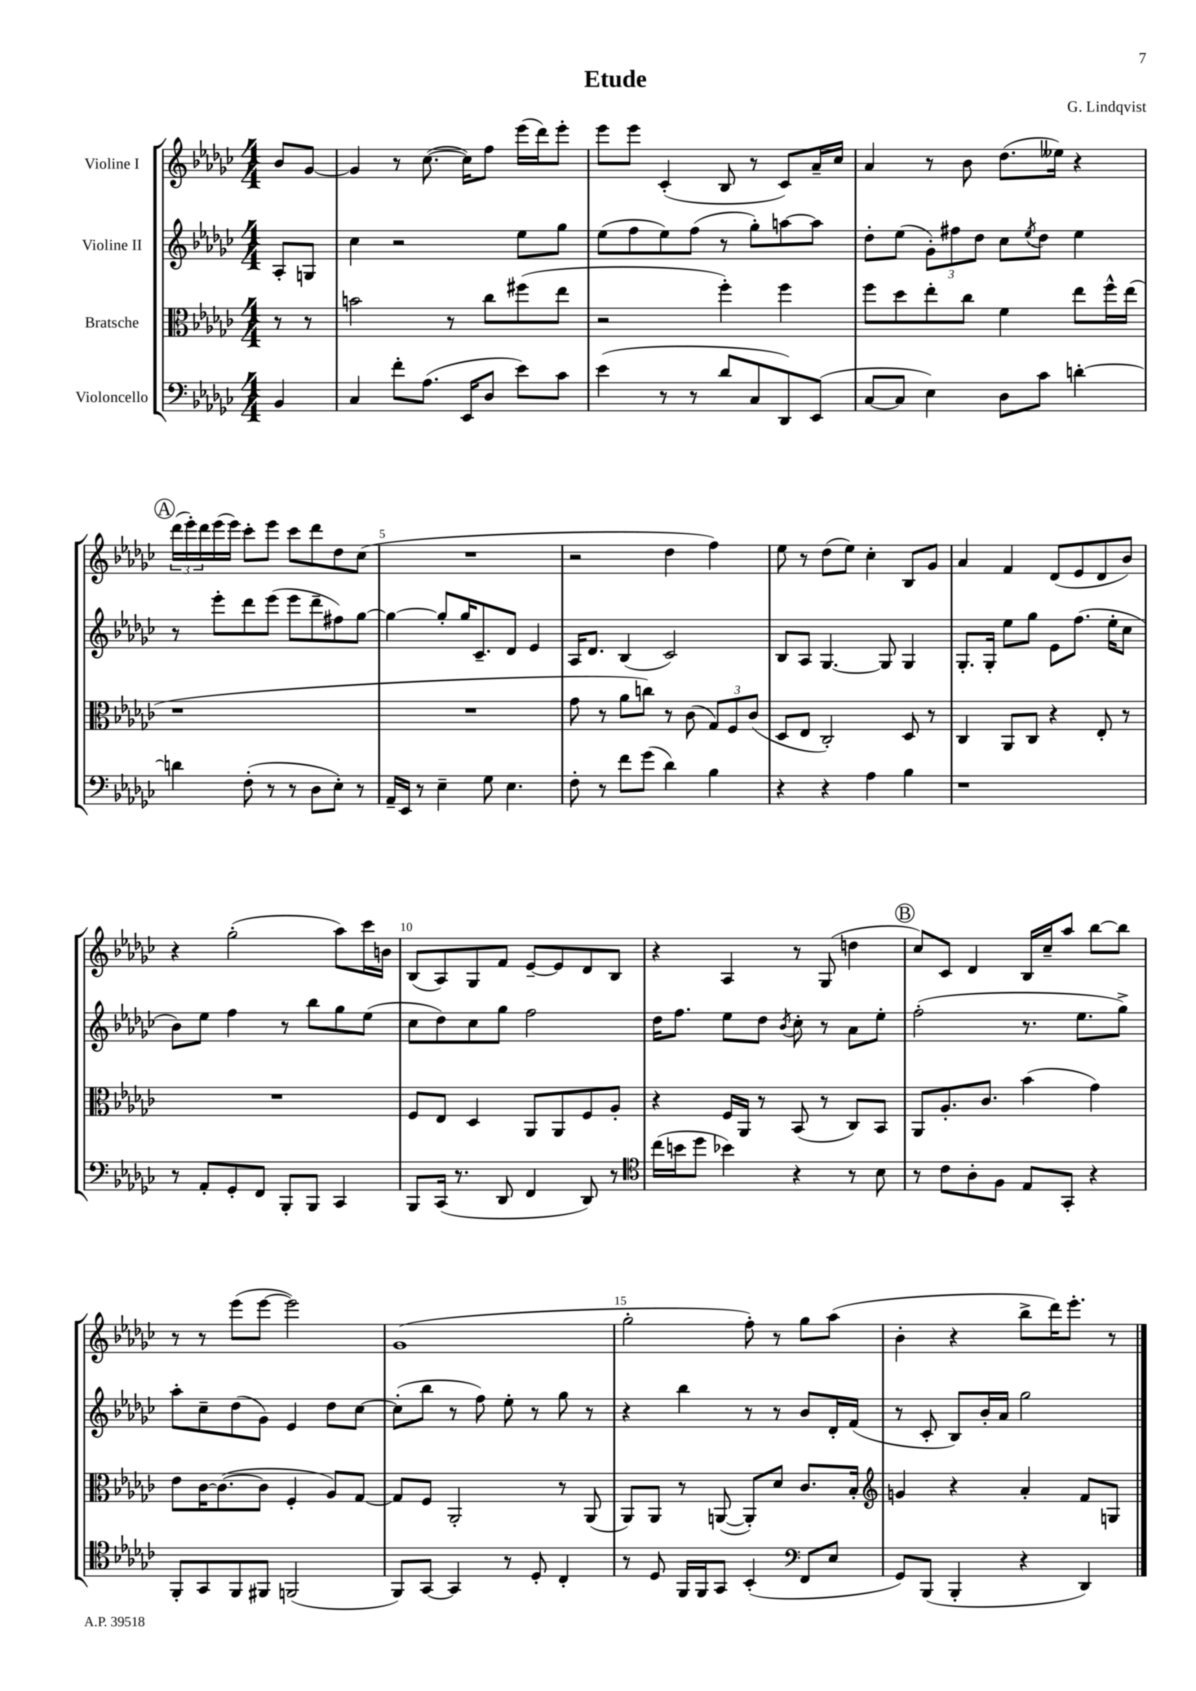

**kern	**kern	**kern	**kern
*staff4	*staff3	*staff2	*staff1
*clefF4	*clefC3	*clefG2	*clefG2
*k[b-e-a-d-g-c-]	*k[b-e-a-d-g-c-]	*k[b-e-a-d-g-c-]	*k[b-e-a-d-g-c-]
*M4/4	*M4/4	*M4/4	*M4/4
4BB-/	8r	8A-'/L	8b-/L
.	8r	8G/J	[8g-/J
=	=	=	=
4C-/	2b\	4cc-\	4g-/]
8f'\L	.	2r	8r
(8.A-\J	.	.	([8.cc-\
.	8r	.	.
16EE-/LK	.	.	16cc-\]LK)
8D-/J	8cc-\L	.	8ff\J
8e-\L)	(8ff#\	8ee-\L	(16eee-\LL
.	.	.	16ddd-\J)
8c-\J	8ee-\J	8gg-\J	8eee-'\J
=	=	=	=
(4e-\	2r	(8ee-\L	8eee-\L
.	.	8ff\	8eee-\J
8r	.	8ee-\)	(4c-'/
8r	.	(8ff\J	.
8d-/L	4ff'\)	8r	8B-/
8C-/	.	8gg-'\L)	8r
8DD-/)	4ff\	[8aa\	8c-/L)
(8EE-/J	.	8aa\]J	16a-~/L
.	.	.	16cc-/JJ
=	=	=	=
[8C-/L	8ff\L	8dd-'\L	4a-/
8C-/]J	8dd-\	(8ee-\J	.
4E-\)	8ee-'\	12g-'\L)	8r
.	.	12ff#\	.
.	8cc-\J	.	8b-\
.	.	12dd-\J	.
8D-\L	4f\	8cc-\L	(8.dd-\L
.	.	8qee-/	.
8c-\J	.	8dd-\J	.
.	.	.	16ee--\Jk)
[4d'\	8ee-\L	4ee-\	4r
.	16ff^^\L	.	.
.	(16ee-\JJ	.	.
=	=	=	=
4d\]	1r	8r	(24ddd-\LL
.	.	.	24eee-'\)
.	.	.	24ddd-\
.	.	8eee-'\L	(16eee-\
.	.	.	16eee-\JJ)
(8F'\	.	8ddd-\	8ccc-'\L
8r	.	(8eee-\J	8eee-\J
8r	.	8eee-\L	8ccc-\L
8D-\L	.	8ddd-~\	8ddd-\
8E-'\J)	.	8ff#\)	8dd-\
8r	.	[8gg-\J	(8cc-\J
=	=	=	=
16AA-~/LL	1r	4gg-\_	1r
16EE-/JJ	.	.	.
8r	.	.	.
4E-~\	.	8gg-'/]L	.
.	.	16gg-/K	.
.	.	8.c-~/	.
8G-\	.	.	.
4.E-\	.	8d-/J	.
.	.	4e-/	.
=	=	=	=
8F'\	8g-\	16A-/LK	2r
.	.	8.d-/J	.
8r	8r	.	.
8f\L	8a-\L	(4B-/	.
(8g-\J	8cc\J)	.	.
4d-\)	8r	2c-/)	4dd-\
.	(8c-\	.	.
4B-\	12G-/L)	.	4ff\)
.	12F/	.	.
.	(12c-/J	.	.
=	=	=	=
4r	8D-/L	8B-/L	8ee-\
.	8E-/J	8A-/J	8r
4r	2C-'/)	[4.G-/	(8dd-\L
.	.	.	8ee-\J)
4A-\	.	.	4cc-'\
.	.	8G-/]	.
4B-\	8D-/	4G-/	8B-/L
.	8r	.	8g-/J
=	=	=	=
1r	4C-/	8.G-'/L	4a-/
.	.	16G-'/Jk	.
.	8AA-/L	8ee-\L	4f/
.	8C-/J	8gg-\J	.
.	4r	8e-\L	(8d-/L
.	.	(8.ff\J	8e-/
.	8E-'/	.	8d-/
.	.	16ee-'\LK	.
.	8r	8cc-\J	8b-/J)
=	=	=	=
8r	1r	8b-\L)	4r
8AA-'/L	.	8ee-\J	.
8GG-'/	.	4ff\	(2gg-'\
8FF/J	.	.	.
8BBB-'/L	.	8r	.
8BBB-/J	.	8bb-\L	.
4CC-/	.	8gg-\	8aa-\L)
.	.	(8ee-\J	16ccc-\L
.	.	.	16b\JJ
=	=	=	=
8BBB-/L	8F/L	8cc-\L	(8B-/L
(16CC-/Jk	8E-/J	8dd-\)	8A-/)
8.r	.	.	.
.	4D-/	8cc-\	8G-/
8DD-/	.	8gg-\J	8f/J
4FF/	8AA-/L	2ff\	[8e-~/L
.	8AA-/	.	8e-/]
8DD-/)	8F/	.	8d-/
8r	8A-'/J	.	8B-/J
=	=	=	=
*clefC4	*	*	*
(16cc-\LL	4r	16dd-\LK	4r
16b\J	.	8.ff\J	.
8dd-\J	.	.	.
4b-\)	16F/LL	8ee-\L	4A-/
.	16AA-/JJ	.	.
.	8r	8dd-\J	.
.	.	8qb-/	.
4r	(8BB-/	8cc-'\	8r
.	8r	8r	(8G-/
8r	8C-/L)	8a-\L	4dd\
8B-\	8BB-/J	8ee-'\J	.
=	=	=	=
8r	8AA-/L	(2ff'\	8cc-/L)
8c-\L	8.A-'/	.	8c-/J
8A-'\	.	.	4d-/
.	8.c-/J	.	.
8F\J	.	.	.
8E-/L	(4b-\	8.r	16B-/LL
.	.	.	16cc-~/J
8GG-'/J	.	.	8aa-/J
.	.	8.ee-\L	.
4r	4g-\)	.	[8bb-\L
.	.	8gg-^\J)	8bb-\]J
=	=	=	=
8FF'/L	8e-\L	8aa-'\L	8r
8GG-/	[16c-\K	8cc-~\	8r
.	(8.c-\_	.	.
8FF/	.	(8dd-\	(8eee-\L
8FF#/J	8c-\]J	8g-\J)	[8eee-\J
(2FF/	4F'/	4e-/	2eee-\])
.	8A-/L)	8dd-\L	.
.	[8G-/J	[8cc-\J	.
=	=	=	=
8FF/L)	8G-/]L	(8cc-'\]L	(1g-
[8GG-/J	8F/J	8bb-\J	.
4GG-/]	2AA-'/	8r	.
.	.	8ff\)	.
8r	.	8ee-'\	.
8D-'/	.	8r	.
4C-'/	8r	8gg-\	.
.	(8AA-/	8r	.
=	=	=	=
8r	8AA-/L)	4r	2gg-'\
8D-/	8AA-/J	.	.
16FF/LL	8r	4bb-\	.
16FF/J	.	.	.
8GG-/J	([8AA/	.	.
(4BB-'/	8AA'/]L)	8r	8ff'\)
.	8d-/J	8r	8r
*clefF4	*	*	*
8FF/L	8.c-/L	8b-/L	8gg-\L
8E-/J	.	16d-'/L	(8aa-\J
.	16B-'/Jk	(16f/JJ	.
=	=	=	=
*	*clefG2	*	*
8GG-/L)	4g/	8r	4b-'\
(8BBB-/J	.	8c-'/	.
4BBB-'/	4r	8B-/L)	4r
.	.	16b-'/L	.
.	.	16a-/JJ	.
4r	4a-'/	2gg-\	8bb-^\L
.	.	.	16ddd-\K)
.	.	.	8.eee-'\J
4DD-/)	8f/L	.	.
.	8G/J	.	8r
==	==	==	==
*-	*-	*-	*-
